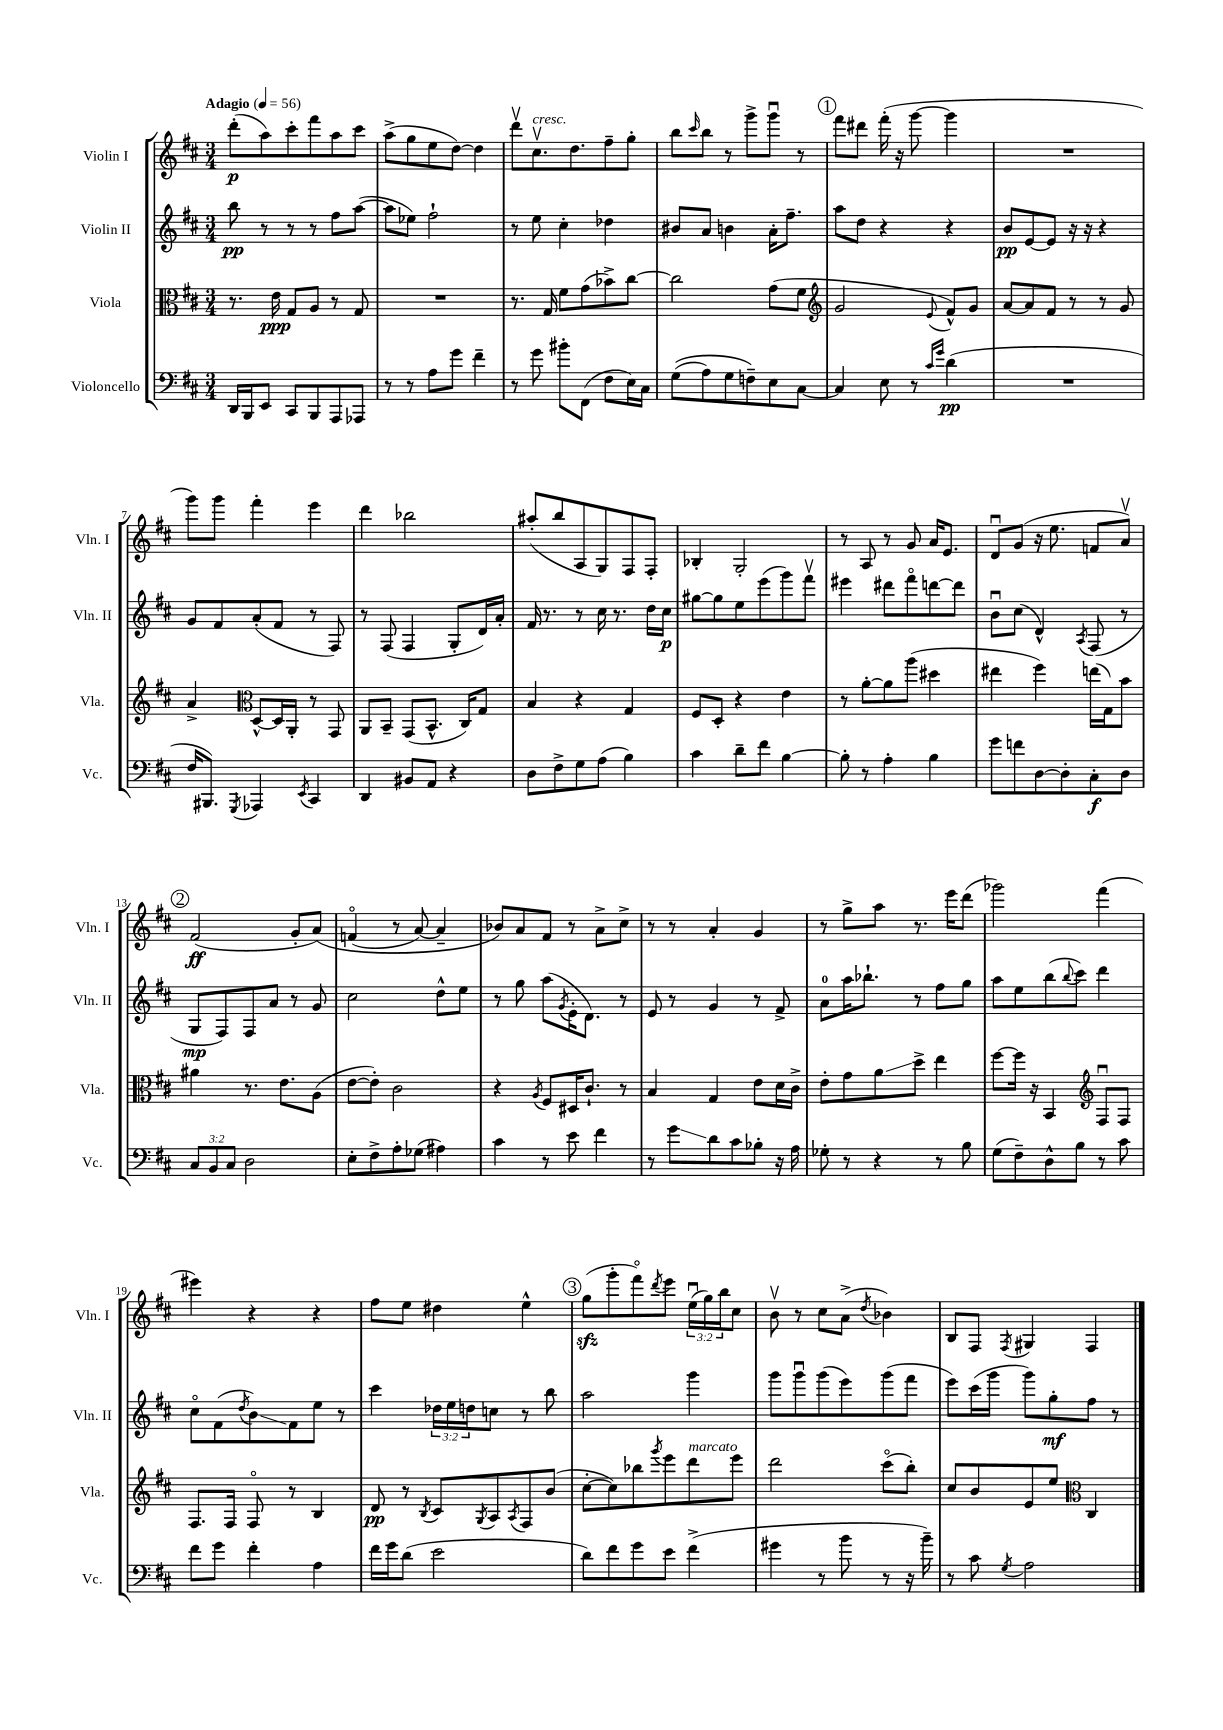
<<
\new StaffGroup <<
\new Staff = "s0" \with { instrumentName = "Violin I" shortInstrumentName = "Vln. I" } {
    \clef treble \key d \major \numericTimeSignature \time 3/4 \override Staff.TupletNumber.text = #tuplet-number::calc-fraction-text \tempo "Adagio" 4 = 56
    d'''8-.\p( a''8) cis'''8-. fis'''8 a''8 cis'''8 |
    a''8->( g''8 e''8 d''8~) d''4 |
    d'''8\upbow cis''8.\upbow^\markup { \italic "cresc." } d''8. fis''8-- g''8-. |
    b''8 \grace { cis'''16 } b''8 r8 g'''8-> g'''8\downbow r8 |
    \mark \markup { \circle "1" } fis'''8 dis'''8 fis'''16-.( r16 g'''8~ g'''4 |
    R2. |
    g'''8) g'''8 fis'''4-. e'''4 |
    d'''4 bes''2 |
    ais''8-.( b''8 a8 g8) fis8 fis8-. |
    bes4-. g2-. |
    r8 a8 r8 g'8 a'16 e'8. |
    d'8\downbow g'8( r16 e''8. f'8 a'8\upbow) |
    \mark \markup { \circle "2" } fis'2\ff( g'8-. a'8)\( |
    f'4\flageolet( r8 a'8~) a'4-- |
    bes'8\) a'8 fis'8 r8 a'8-> cis''8-> |
    r8 r8 a'4-. g'4 |
    r8 g''8-> a''8 r8. e'''16 d'''8( |
    ges'''2) fis'''4( |
    eis'''4) r4 r4 |
    fis''8 e''8 dis''4 e''4-^ |
    \mark \markup { \circle "3" } g''8\sfz( g'''8-. fis'''8\flageolet) \acciaccatura { d'''8 } e'''8 \tuplet 3/2 { e''16\downbow( g''16) b''16 } cis''8 |
    b'8\upbow r8 cis''8 a'8->( \acciaccatura { d''8 } bes'4) |
    b8 fis8 \acciaccatura { fis8 } gis4 fis4 \bar "|." |
}
\new Staff = "s1" \with { instrumentName = "Violin II" shortInstrumentName = "Vln. II" } {
    \clef treble \key d \major \numericTimeSignature \time 3/4 \override Staff.TupletNumber.text = #tuplet-number::calc-fraction-text
    b''8\pp r8 r8 r8 fis''8 a''8~( |
    a''8 ees''8) fis''2-! |
    r8 e''8 cis''4-. des''4 |
    bis'8 a'8 b'4 a'16-. fis''8.-- |
    \mark \markup { \circle "1" } a''8 d''8 r4 r4 |
    b'8\pp e'8~ e'8 r16 r16 r4 |
    g'8 fis'8 a'8-.( fis'8 r8 fis8) |
    r8 fis8( fis4 g8-. d'16) a'16-. |
    fis'16 r8. r8 cis''16 r8. d''16 cis''16\p |
    gis''8~ gis''8 e''8 e'''8( g'''8) fis'''8\upbow |
    eis'''4 dis'''8 fis'''8\flageolet d'''8~ d'''8 |
    b'8\downbow cis''8( d'4-^) \acciaccatura { a8 } fis8( r8 |
    \mark \markup { \circle "2" } g8\mp fis8) fis8 a'8 r8 g'8 |
    cis''2 d''8-^ e''8 |
    r8 g''8 a''8( \acciaccatura { g'8 } e'16-. d'8.) r8 |
    e'8 r8 g'4 r8 fis'8-> |
    a'8-0 a''16 bes''8.-! r8 fis''8 g''8 |
    a''8 e''8 b''8( \appoggiatura { b''8 } cis'''8) d'''4 |
    cis''8\flageolet fis'8( \acciaccatura { d''8 } b'8\glissando) fis'8 e''8 r8 |
    cis'''4 \tuplet 3/2 { des''16 e''16 d''16 } c''8 r8 b''8 |
    \mark \markup { \circle "3" } a''2 g'''4 |
    g'''8 g'''8\downbow g'''8( e'''8) g'''8( fis'''8 |
    e'''8) cis'''16( g'''16 g'''8) g''8-.\mf fis''8 r8 \bar "|." |
}
\new Staff = "s2" \with { instrumentName = "Viola" shortInstrumentName = "Vla." } {
    \clef alto \key d \major \numericTimeSignature \time 3/4
    r8. e'16\ppp g8 a8 r8 g8 |
    R2. |
    r8. g16 fis'8 g'8( bes'8->) cis''8~ |
    cis''2 g'8( fis'8 |
    \mark \markup { \circle "1" } \clef treble g'2 \appoggiatura { e'8 } fis'8-^) g'8 |
    a'8~ a'8 fis'8 r8 r8 g'8 |
    a'4-> \clef alto d8~-^ d16 a,16-. r8 g,8 |
    a,8 b,8-- g,8( b,8.-^ cis16) g8 |
    b4 r4 g4 |
    fis8 d8-. r4 e'4 |
    r8 a'8~-. a'8 a''8( dis''4 |
    eis''4 fis''4) e''16( g16) b'8 |
    \mark \markup { \circle "2" } ais'4 r8. e'8. a8( |
    e'8~ e'8-.) cis'2 |
    r4 \acciaccatura { a8 } fis8 dis16 cis'8.-! r8 |
    b4 g4 e'8 d'16 cis'16-> |
    e'8-. g'8 a'8\glissando d''8-> e''4 |
    fis''8~ fis''16 r16 b,4 \clef treble fis8\downbow fis8 |
    fis8. fis16 fis8\flageolet r8 b4 |
    d'8\pp r8 \acciaccatura { b8 } cis'8 \acciaccatura { g8 } a8 \acciaccatura { a8 } fis8 b'8( |
    \mark \markup { \circle "3" } cis''8~-. cis''8) bes''8 \acciaccatura { g'''8 } e'''8 d'''8^\markup { \italic "marcato" } e'''8 |
    d'''2 cis'''8\flageolet( b''8-.) |
    cis''8 b'8 e'8 e''8 \clef alto cis4 \bar "|." |
}
\new Staff = "s3" \with { instrumentName = "Violoncello" shortInstrumentName = "Vc." } {
    \clef bass \key d \major \numericTimeSignature \time 3/4 \override Staff.TupletNumber.text = #tuplet-number::calc-fraction-text
    d,16 b,,16 e,8 cis,8 b,,8 a,,8 aes,,8 |
    r8 r8 a8 g'8 fis'4-- |
    r8 g'8 bis'8-. fis,8( fis8 e16) cis16 |
    g8(\( a8) g8 f8--\) e8 cis8~ |
    \mark \markup { \circle "1" } cis4 e8 r8 \grace { cis'16 g'16 } d'4\pp( |
    R2. |
    fis16 bis,,8.) \acciaccatura { g,,8 } aes,,4 \acciaccatura { e,8 } cis,4 |
    d,4 bis,8 a,8 r4 |
    d8 fis8-> g8 a8( b4) |
    cis'4 d'8-- fis'8 b4~ |
    b8-. r8 a4-. b4 |
    g'8 f'8 d8~ d8-. cis8-.\f d8 |
    \mark \markup { \circle "2" } \tuplet 3/2 { cis8 b,8 cis8 } d2 |
    e8-. fis8-> a8-. ges8( ais4) |
    cis'4 r8 e'8 fis'4 |
    r8 g'8\glissando d'8 cis'8 bes8-. r16 a16 |
    ges8-. r8 r4 r8 b8 |
    g8( fis8--) d8-^ b8 r8 cis'8 |
    fis'8 g'8 fis'4-. a4 |
    fis'16 g'16 d'8( e'2 |
    \mark \markup { \circle "3" } d'8) fis'8 g'8 e'8 fis'4->( |
    gis'4 r8 b'8 r8 r16 b'16--) |
    r8 cis'8 \acciaccatura { g8 } a2 \bar "|." |
}
>>
>>
